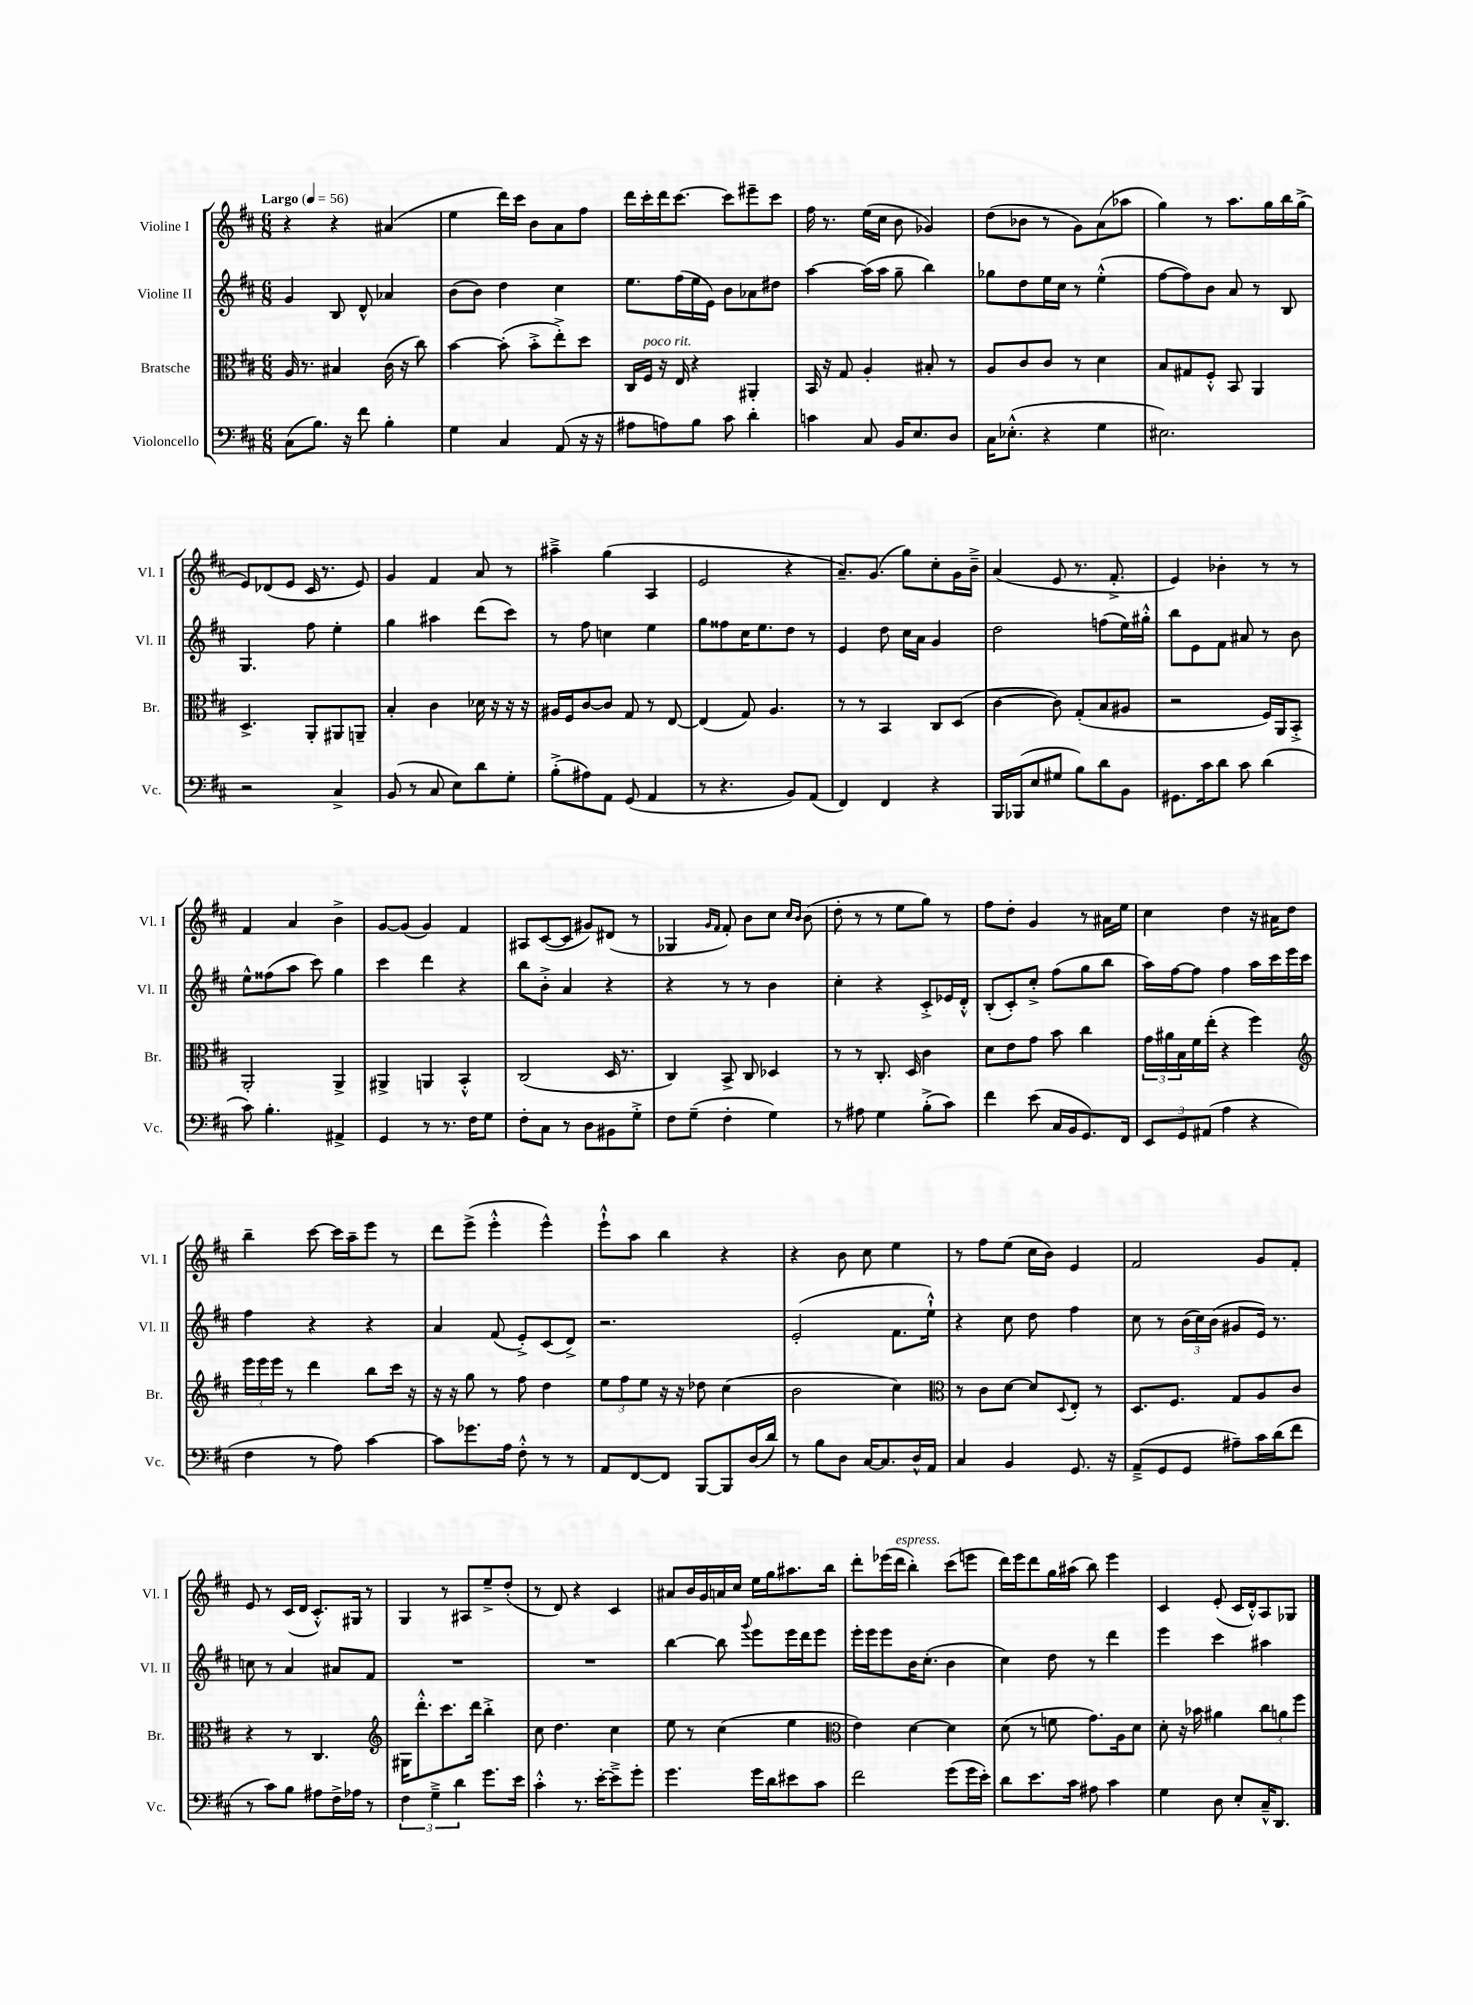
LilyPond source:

<<
\new StaffGroup <<
\new Staff = "s0" \with { instrumentName = "Violine I" shortInstrumentName = "Vl. I" } {
    \clef treble \key d \major \numericTimeSignature \time 6/8 \tempo "Largo" 4 = 56
    r4 r4 ais'4( |
    e''4 d'''16) cis'''16 b'8 a'8 fis''8 |
    d'''16 cis'''16-. d'''16 cis'''8.~ cis'''8 eis'''8-- cis'''8 |
    fis''16 r8. e''16( cis''16 b'8 ges'4) |
    d''8( bes'8 r8 g'8) a'8( aes''8 |
    g''4) r8 a''8. g''16 b''16 g''16->( |
    e'8) des'8( e'8 cis'16 r8. e'8) |
    g'4 fis'4 a'8 r8 |
    ais''4---> g''4( a4 |
    e'2 r4 |
    a'8.--) g'8.( g''8) cis''8-. g'16 b'16---> |
    a'4( e'8 r8. fis'8.-.-> |
    e'4) bes'4-. r8 r8 |
    fis'4 a'4 b'4-> |
    g'8~ g'8( g'4) fis'4 |
    ais8 cis'8~( cis'8 gis'8) dis'8( r8 |
    ges4 \grace { g'16 fis'16 } fis'8-.) b'8 cis''8 \grace { cis''16 b'16 } b'8( |
    d''8-. r8 r8 e''8 g''8) r8 |
    fis''8 d''8-. g'4 r8 ais'16 e''16 |
    cis''4 d''4 r16 ais'16 d''8 |
    b''4-- cis'''8~ cis'''16 a''16-- e'''8 r8 |
    d'''8 e'''8->( e'''4-.-^ e'''4-^) |
    e'''8-!-^ a''8 b''4 r4 |
    r4 b'8 cis''8 e''4 |
    r8 fis''8 e''8( cis''16 b'16) e'4 |
    fis'2 g'8 fis'8-. |
    e'8 r8 cis'16( d'16 cis'8.-.-^) gis16 r8 |
    g4 r8 ais8 e''8---> d''8-.( |
    r8 d'8) r4 cis'4 |
    ais'8 b'16 g'16 a'16 cis''16 e''16 g''16 ais''8. b''16 |
    d'''8-. ees'''16( d'''16^\markup { \italic "espress." } b''4-.) cis'''8( e'''8 |
    d'''16) e'''16 d'''8 g''16 ais''16( b''8) e'''4 |
    cis'4 e'8-.( cis'16 d'16-.-^) a8 ges8 \bar "|." |
}
\new Staff = "s1" \with { instrumentName = "Violine II" shortInstrumentName = "Vl. II" } {
    \clef treble \key d \major \numericTimeSignature \time 6/8
    g'4 b8 d'8-^ aes'4 |
    b'8( b'8) d''4 cis''4 |
    e''8. fis''16( e''16 e'16) b'8 aes'8 dis''8 |
    a''4~ a''16( a''16 g''8-- b''4) |
    ges''8 d''8 e''16 cis''16 r8 e''4-.-^( |
    fis''8~ fis''8) b'8 a'8 r8 b8 |
    g4. fis''8 e''4-. |
    g''4 ais''4 d'''8( cis'''8) |
    r8 fis''8 c''4 e''4 |
    g''8 fisis''8 cis''16 e''8. d''8 r8 |
    e'4 d''8 cis''16 a'16 g'4 |
    d''2 f''8( e''16) gis''16-.-^ |
    b''8 e'8 fis'8 ais'8 r8 b'8 |
    e''8-^ fisis''8( a''8 cis'''8) g''4 |
    cis'''4 d'''4 r4 |
    b''8 b'8-.-> a'4 r4 |
    r4 r8 r8 b'4 |
    cis''4-. r4 cis'8-.-> ees'16 d'16-.-^ |
    b8-.( cis'8-.) cis''8-.-> fis''8( g''8 b''8 |
    a''16) fis''16~ fis''8 fis''4 a''16 cis'''16 e'''16 cis'''16 |
    fis''4 r4 r4 |
    a'4 fis'8( e'8-.->) cis'8( d'8->) |
    r2. |
    e'2-.( fis'8. e''16-!-^) |
    r4 cis''8 d''8 fis''4 |
    cis''8 r8 \tuplet 3/2 { b'16( cis''16) b'16( } gis'8 e'16) r8. |
    c''8 r8 a'4 ais'8 fis'8 |
    R2. |
    R2. |
    b''4~ b''8 \appoggiatura { g'''8 } e'''8 e'''16 d'''16 e'''8 |
    e'''16-. e'''16 e'''8 b'16 cis''8.-.( b'4 |
    cis''4) d''8 r8 d'''4 |
    e'''4 cis'''4 ais''4 \bar "|." |
}
\new Staff = "s2" \with { instrumentName = "Bratsche" shortInstrumentName = "Br." } {
    \clef alto \key d \major \numericTimeSignature \time 6/8
    a16 r8. bis4 cis'16( r16 cis''8) |
    b'4~ b'8-.( b'8-.-> e''8-.->) d''8 |
    cis16 fis16^\markup { \italic "poco rit." } r16 e16 r4 ais,4-. |
    b,16 r16 g8 a4-. bis8-. r8 |
    a8 cis'8 cis'8 r8 d'4 |
    b8 gis8 fis8-.-^ b,8 a,4 |
    d4.-> a,8-. ais,8 a,8-- |
    b4-. cis'4 des'16 r16 r16 r16 |
    ais16 fis16 cis'8~ cis'8 g8 r8 e8~ |
    e4( g8) a4. |
    r8 r8 b,4 cis8 d8( |
    cis'4~ cis'8) g8-.( b8 ais8 |
    r2 fis16) a,16 b,8-.-> |
    a,2-. a,4-> |
    ais,4-> a,4 b,4-.-^ |
    cis2( d16 r8. |
    cis4) b,8-> cis8 des4 |
    r8 r8 cis8.-. d16 cis'4 |
    d'8 e'8 g'8 b'8 cis''4 |
    \tuplet 3/2 { g'16 ais'16 b16 } fis'16 e''16-.( r4 fis''4) |
    \clef treble \tuplet 3/2 { e'''16 e'''16 e'''16 } r8 d'''4 b''8 cis'''16 r16 |
    r16 r16 g''8 r8 fis''8 d''4 |
    \tuplet 3/2 { e''8 fis''8 e''8 } r16 r16 des''8 cis''4( |
    b'2 cis''4) |
    \clef alto r8 cis'8 d'8~ d'8 \appoggiatura { d8 } e8-. r8 |
    d8. fis8. g8 a8 cis'8 |
    r4 r8 cis4. |
    \clef treble gis16 d'''8.-.-^ cis'''8. d'''16 b''4-.-> |
    cis''8 d''4. cis''4 |
    e''8 r8 cis''4( e''4 |
    \clef alto e'4) d'4~ d'4 |
    d'8( r8 f'8 g'8.) a16 d'8 |
    d'8-. r16 bes'16 ais'4 \tuplet 3/2 { cis''8 a'8 fis''8 } \bar "|." |
}
\new Staff = "s3" \with { instrumentName = "Violoncello" shortInstrumentName = "Vc." } {
    \clef bass \key d \major \numericTimeSignature \time 6/8
    cis8( b8.) r16 fis'8 b4-. |
    g4 cis4 a,8( r16 r16 |
    ais8 a8) b8 cis'8 d'4-. |
    c'4 cis8 b,16 e8. d8 |
    cis16 ees8.-.-^( r4 g4 |
    eis2.) |
    r2 cis4-> |
    b,8( r8 cis8 e8) d'8 g8-. |
    b8-.->( ais8) a,8 g,8( a,4 |
    r8 r4. b,8) a,8( |
    fis,4) fis,4 r4 |
    b,,16 bes,,16( e8 gis8 b8) d'8 b,8 |
    gis,8. cis'16 d'8 cis'8 d'4( |
    cis'8) b4.-. ais,4-> |
    g,4 r8 r8. fis16 g8 |
    fis8-. cis8 r8 d8 bis,8 g8-.-> |
    fis8 g8--( fis4-. g4) |
    r8 ais8 g4 b8-.->( cis'8) |
    fis'4 e'8( cis16 b,16 g,8.) fis,16 |
    \tuplet 3/2 { e,8 g,8 ais,8( } a4 r4 |
    fis4 r8 a8) cis'4~ |
    cis'8 ges'8. a16 fis8-.-^ r8 r8 |
    a,8 fis,8~ fis,8 b,,8~ b,,8 d16( d'16) |
    r8 b8 d8 cis16~ cis8. d16-^ a,16 |
    cis4 b,4 g,8. r16 |
    a,8--->( g,8 g,8 ais8--) cis'16 d'16( fis'8 |
    r8 cis'8) b8 ais8 fis16-> aes16 r8 |
    \tuplet 3/2 { fis4 g4---> d'4 } g'8. e'16 |
    cis'4-.-^ r8. e'16~-. e'8---> g'8-. |
    g'4. g'16 d'16 eis'8 cis'8 |
    fis'2 g'8( g'16 e'16-.) |
    d'8 e'8. cis'16 ais8 cis'4 |
    g4 d8 e8-. cis16---^ d,8. \bar "|." |
}
>>
>>
\layout { \context { \Score \remove "Bar_number_engraver" } }
